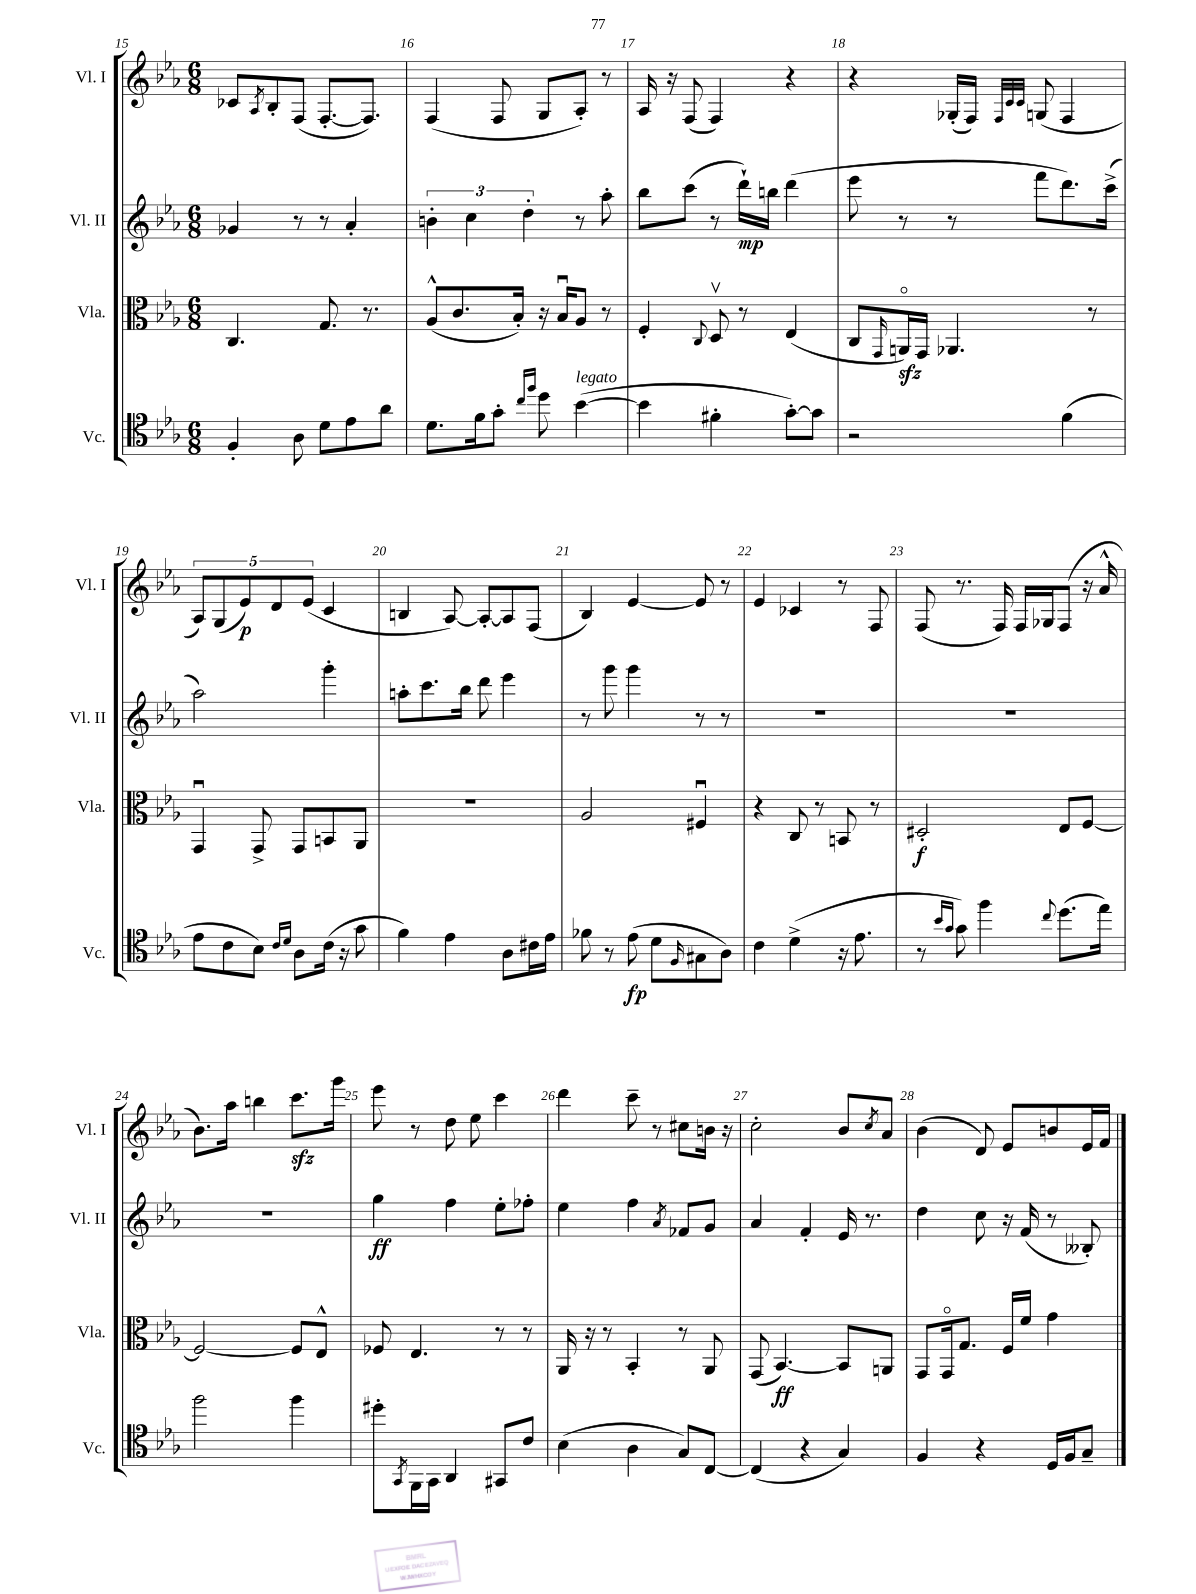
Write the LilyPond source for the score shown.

<<
\new StaffGroup <<
\new Staff = "s0" \with { instrumentName = "Vl. I" shortInstrumentName = "Vl. I" } {
    \clef treble \key ees \major \numericTimeSignature \time 6/8
    ces'8 \acciaccatura { aes8 } bes8-. f8( f8.~-. f8.) |
    f4( f8 g8 aes8-.) r8 |
    aes16 r16 f8( f4) r4 |
    r4 ges16-.( f16) \grace { f32 c'32 c'32 } g8( f4 |
    \tuplet 5/4 { aes8) g8( ees'8\p) d'8 ees'8( } c'4 |
    b4 aes8~) aes8~-. aes8 f8( |
    bes4) ees'4~ ees'8 r8 |
    ees'4 ces'4 r8 f8 |
    f8( r8. f16) f16 ges16 f8( r16 aes'16-^ |
    bes'8.) aes''16 b''4 c'''8.\sfz g'''16 |
    ees'''8 r8 d''8 ees''8 c'''4 |
    d'''4 c'''8-- r8 cis''8 b'16 r16 |
    c''2-. bes'8 \acciaccatura { c''8 } aes'8 |
    bes'4( d'8) ees'8 b'8 ees'16 f'16 \bar "|." |
}
\new Staff = "s1" \with { instrumentName = "Vl. II" shortInstrumentName = "Vl. II" } {
    \clef treble \key ees \major \numericTimeSignature \time 6/8
    ges'4 r8 r8 aes'4-. |
    \tuplet 3/2 { b'4-. c''4 d''4-. } r8 aes''8-. |
    bes''8 c'''8( r8 d'''16-!\mp) b''16 d'''4( |
    ees'''8 r8 r8 f'''8 d'''8.) c'''16->( |
    aes''2) g'''4-. |
    a''8-. c'''8. bes''16 d'''8 ees'''4 |
    r8 g'''8 g'''4 r8 r8 |
    R2. |
    R2. |
    R2. |
    g''4\ff f''4 ees''8-. fes''8-. |
    ees''4 f''4 \acciaccatura { aes'8 } fes'8 g'8 |
    aes'4 f'4-. ees'16 r8. |
    d''4 c''8 r16 f'16( r8 beses8-.) \bar "|." |
}
\new Staff = "s2" \with { instrumentName = "Vla." shortInstrumentName = "Vla." } {
    \clef alto \key ees \major \numericTimeSignature \time 6/8
    c4. g8. r8. |
    aes8-^( c'8. bes16-.) r16 bes16\downbow aes8 r8 |
    f4-. \appoggiatura { c8 } d8\upbow r8 ees4( |
    c8 \grace { g,16 } a,16\flageolet\sfz) g,16 aes,4. r8 |
    g,4\downbow g,8-> g,8 b,8 aes,8 |
    R2. |
    aes2 fis4\downbow |
    r4 c8 r8 b,8 r8 |
    dis2-.\f ees8 f8~ |
    f2~ f8 ees8-^ |
    fes8 ees4. r8 r8 |
    aes,16 r16 r8 bes,4-. r8 aes,8 |
    g,8( bes,4.~\ff) bes,8 a,8 |
    g,8 g,16\flageolet g8. f16 f'16 g'4 \bar "|." |
}
\new Staff = "s3" \with { instrumentName = "Vc." shortInstrumentName = "Vc." } {
    \clef tenor \key ees \major \numericTimeSignature \time 6/8
    f4-. aes8 d'8 ees'8 aes'8 |
    d'8. f'16 g'8-. \grace { c''16 f''16 } d''8 bes'4~^\markup { \italic "legato" }( |
    bes'4 fis'4-. g'8~-.) g'8 |
    r2 f'4( |
    ees'8 c'8 bes8) \grace { c'16 d'16 } aes8 c'16( r16 g'8 |
    f'4) ees'4 aes8 cis'16 ees'16 |
    fes'8 r8 ees'8\fp( d'8 \grace { f16 } gis8 aes8) |
    c'4 d'4->( r16 ees'8. |
    r8 \grace { bes'16 g'16 } g'8) f''4 \appoggiatura { c''8 } d''8.( ees''16) |
    f''2 f''4 |
    dis''8-. \acciaccatura { g,8 } f,16 g,16 aes,4 gis,8 c'8 |
    bes4( aes4 g8) c8~ |
    c4( r4 g4) |
    f4 r4 d16 f16 g8-- \bar "|." |
}
>>
>>
\layout { \context { \Score currentBarNumber = #15 \override BarNumber.break-visibility = ##(#f #t #t) barNumberVisibility = #all-bar-numbers-visible } }
